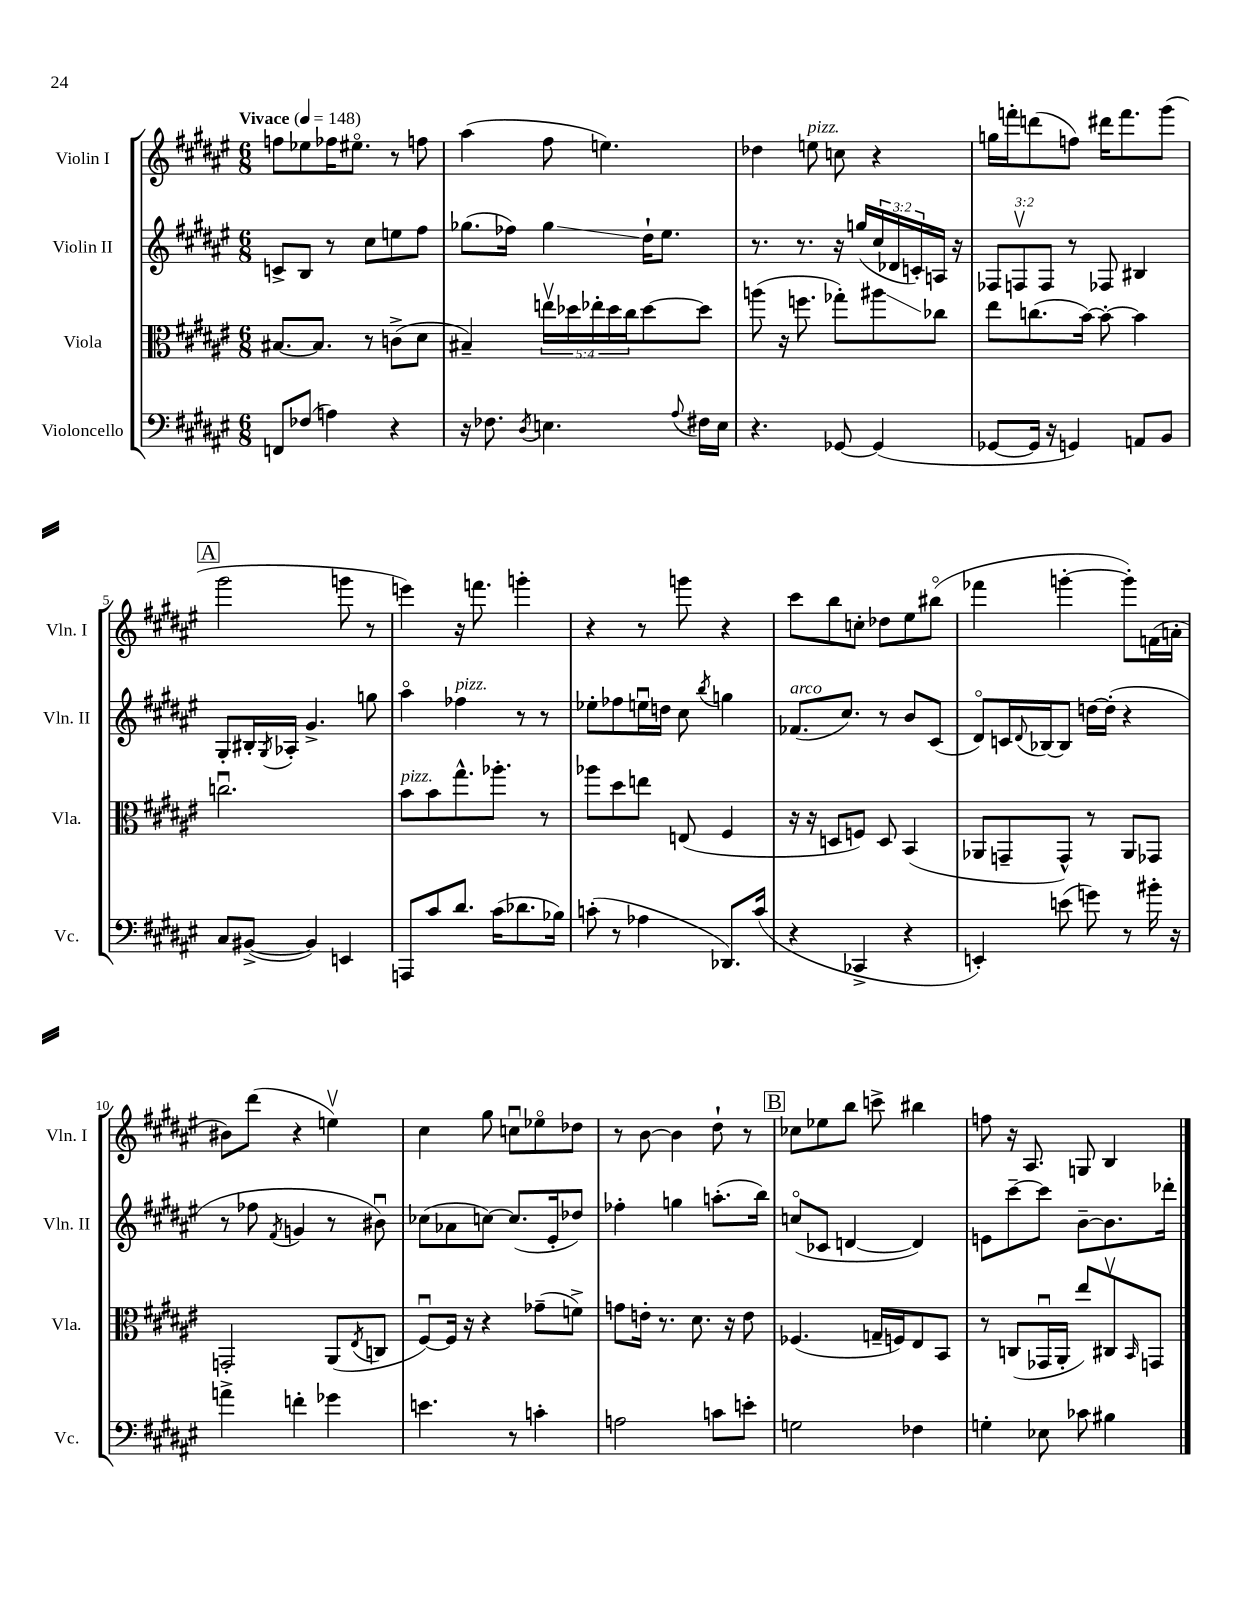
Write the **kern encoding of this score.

**kern	**kern	**kern	**kern
*staff4	*staff3	*staff2	*staff1
*clefF4	*clefC3	*clefG2	*clefG2
*k[f#c#g#d#a#e#]	*k[f#c#g#d#a#e#]	*k[f#c#g#d#a#e#]	*k[f#c#g#d#a#e#]
*M6/8	*M6/8	*M6/8	*M6/8
*MM148	*MM148	*MM148	*MM148
8FF	[8.B#	8c^	8ff
(8F-	.	8B	8ee-
.	8.B#]	.	.
4A)	.	8r	16ff-
.	.	.	8.ee#o
.	8r	8cc#	.
4r	(8c^	8ee	8r
.	8d#	8ff#	8ff
=	=	=	=
16r	4B#~)	(8.gg-	(4aa#
8.F-	.	.	.
.	.	16ff-)	.
8qD#	.	.	.
4.E	20eev	4gg-	8ff#
.	20dd-	.	.
.	20ee-'	.	.
.	.	.	4.ee)
.	20dd-	.	.
.	20cc#	.	.
.	[8dd-	16dd#`	.
.	.	8.ee#	.
8qqA#	.	.	.
16F#	8dd-]	.	.
16E	.	.	.
=	=	=	=
4.r	(8aa	8.r	4dd-
.	16r	.	.
.	8.ff	8.r	.
.	.	.	8ee
[8GG-	8gg-')	16r	8cc
.	.	(16gg	.
(4GG-]	8aa#	24cc#	4r
.	.	24d-	.
.	.	24c')	.
.	8cc-	16A	.
.	.	16r	.
=	=	=	=
[8GG-	8ee#	12F-	16gg
.	.	.	16fff'
.	.	12Fv	.
16GG-]	(8.cc	.	(8ddd
.	.	12F	.
16r	.	.	.
4GG)	.	8r	8ff)
.	[16b)	.	.
.	8b'_	8F-	16ddd#
.	.	.	8.fff
8AA	4b]	4B#	.
8BB	.	.	(8ggg#
=	=	=	=
8C#	2.ccu	8G#'	2ggg#
([8BB#^	.	16B#'	.
.	.	8qG#	.
.	.	16A-'	.
4BB#])	.	4.g#^	.
4EE	.	.	8ggg
.	.	8gg	8r
=	=	=	=
8AAA	8b	4aa#o	4eee)
8c#	8b	.	.
8.d#	8.gg#^^	4ff-	16r
.	.	.	8.fff
(16c#	8.aa-'	.	.
8.d-	.	8r	4ggg'
.	8r	8r	.
16B-)	.	.	.
=	=	=	=
(8c'	8aa-	8ee-'	4r
8r	8dd#	8ff-	.
4A-	8ee	16eeu	8r
.	.	16dd	.
.	(8E	8cc#	8ggg
.	.	8qbb	.
8.DD-)	4F#	4gg	4r
(16c	.	.	.
=	=	=	=
4r	16r	(8.f-	8ccc#
.	16r	.	.
.	8D	.	8bb
.	.	8.cc#)	.
4CC-^	8F)	.	8cc'
.	8D	8r	8dd-
4r	(4BB	8b	8ee#
.	.	(8c#	(8bb#o
=	=	=	=
4EE')	8AA-	8d#o)	4fff-
.	8GG~	16c	.
.	.	8qqd#	.
.	.	[16B-	.
(8e	8GG^^)	8B-]	[4ggg'
8g)	8r	[16dd	.
.	.	(16dd']	.
8r	8AA-	4r	8ggg'])
16b#'	8GG-	.	(16f
16r	.	.	16a'
=	=	=	=
4a^	2GG'	8r	8b#)
.	.	8ff-	(8ddd#
.	.	8qf#	.
4f'	.	4g	4r
4g-	(8AA#	8r	4eev)
.	8qE#	.	.
.	8C	8b#u)	.
=	=	=	=
4.e	[8F#u)	(8cc-	4cc#
.	16F#]	8a-	.
.	16r	.	.
.	4r	[8cc)	8gg#
8r	.	(8.cc]	8ccu
4c'	(8g-~	.	8ee-o
.	.	16e#'	.
.	8f^)	8dd-)	8dd-
=	=	=	=
2A	8g	4ff-'	8r
.	16e'	.	[8b
.	8.r	.	.
.	.	4gg	4b]
.	8.d#	.	.
8c	.	(8.aa'	8dd#`
.	16r	.	.
8e'	8e	.	8r
.	.	16bb)	.
=	=	=	=
2G	(4.F-	(8cco	8cc-
.	.	8c-	8ee-
.	.	[4d	8bb
.	16G~	.	8ccc^
.	16F)	.	.
4F-	8E#	4d])	4bb#
.	8BB	.	.
=	=	=	=
4G'	8r	8e	8ff
.	(8C	[8ccc#~	16r
.	.	.	8.A#
8E-	16GG-u	8ccc#]	.
.	16AA#'	.	.
8c-	8ee#)	[8b~	8G
4B#	8C#v	8.b]	4B
.	16qqBB	.	.
.	8GG	.	.
.	.	16ddd-'	.
==	==	==	==
*-	*-	*-	*-
